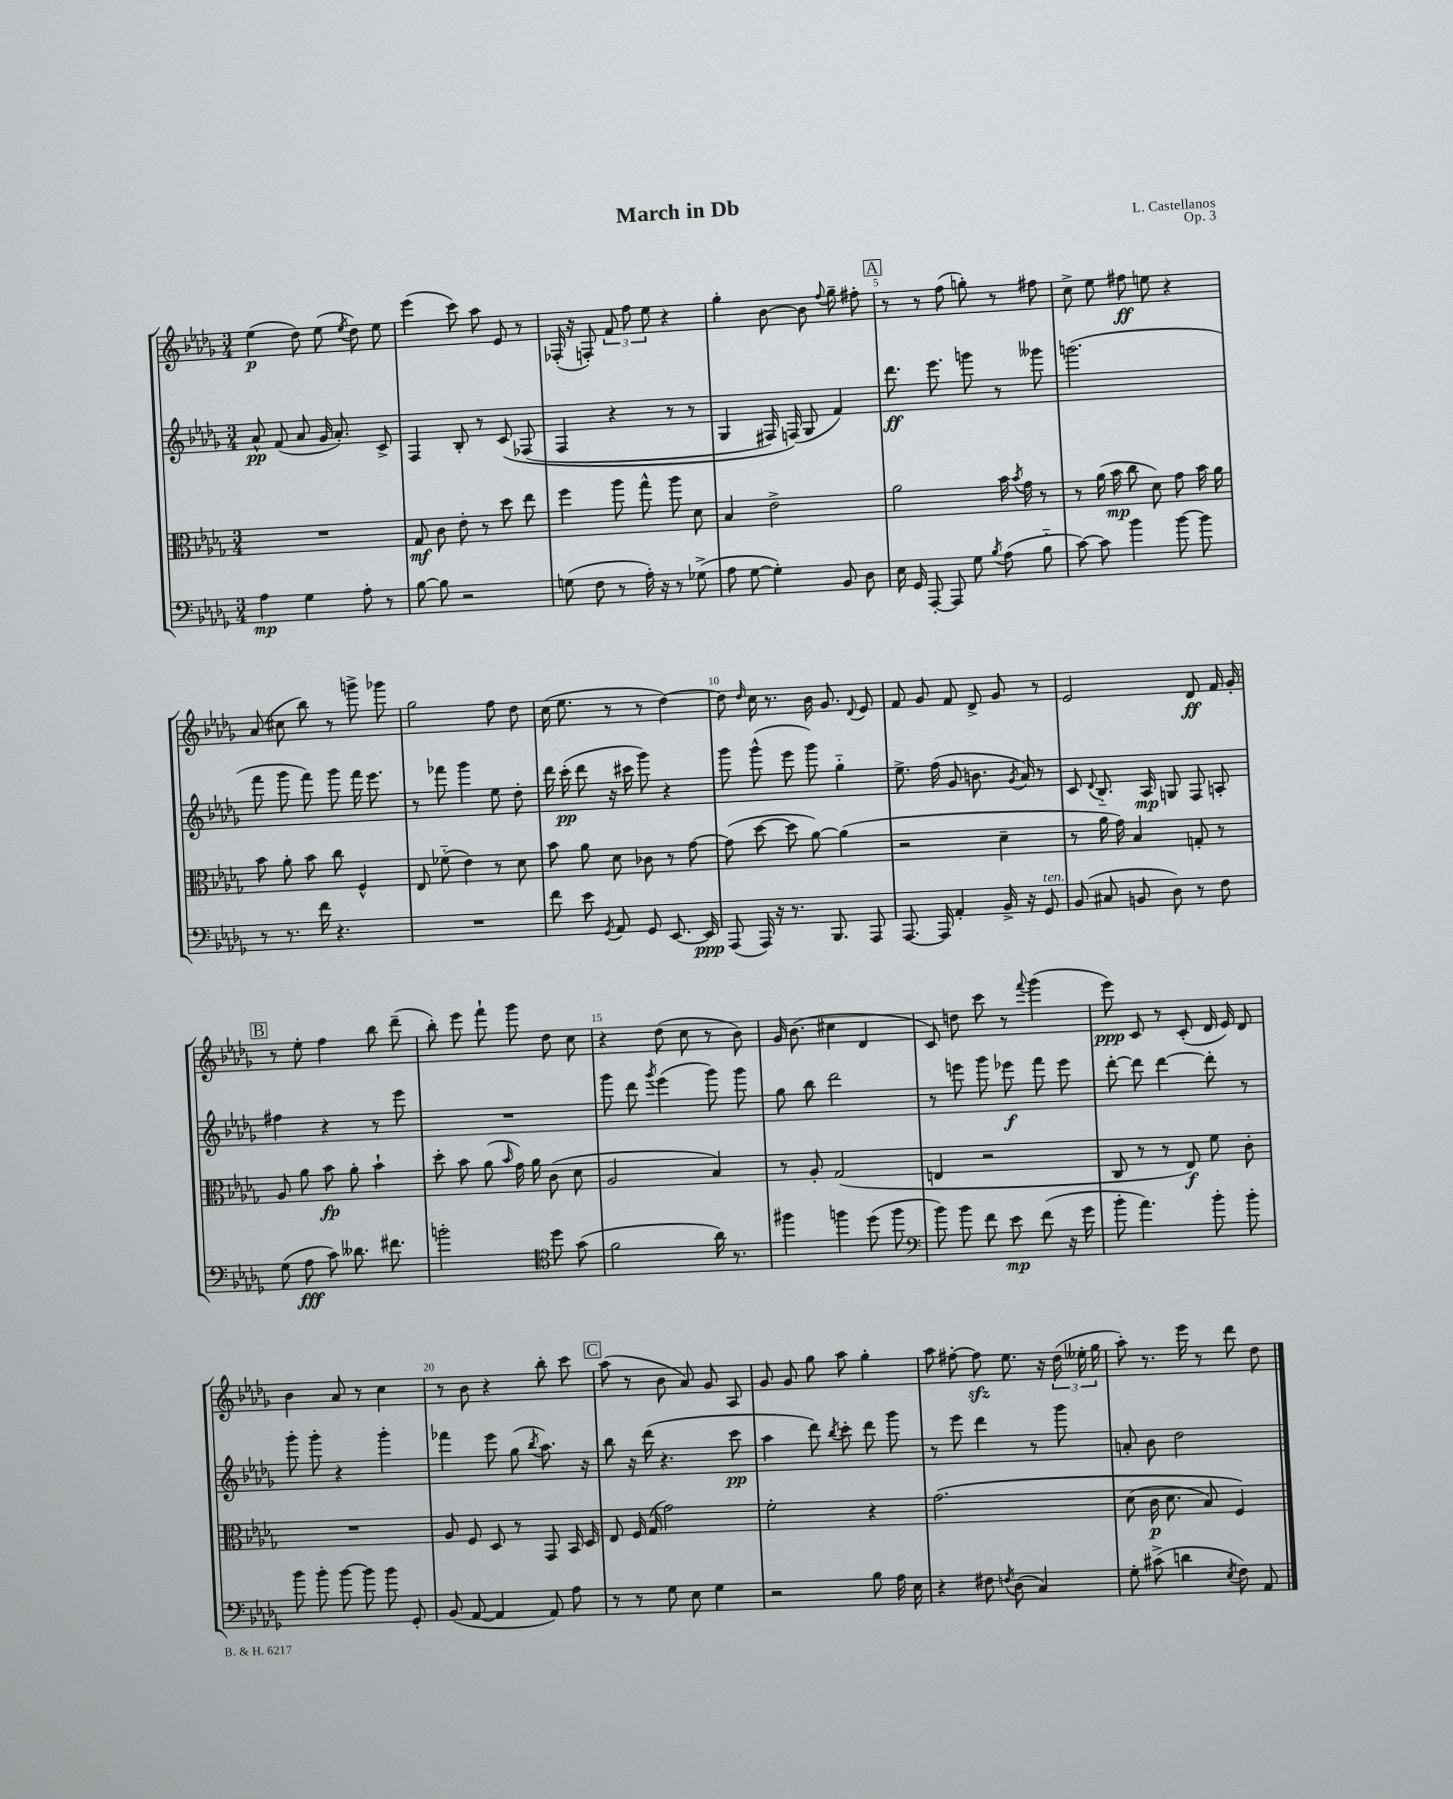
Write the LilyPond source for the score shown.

\header { title = "March in Db" composer = "L. Castellanos" opus = "Op. 3" }
<<
\new StaffGroup <<
\new Staff = "s0" {
    \clef treble \key des \major \numericTimeSignature \time 3/4
    \autoBeamOff ees''4\p( des''8) ees''8( \acciaccatura { ees''8 } des''8) ees''8 |
    ees'''4( c'''8) aes''8 ees'8 r8 |
    fes16-.( r16 f8-.) \tuplet 3/2 { f'8 f''8 ees''8 } r4 |
    ges''4-. bes'8~ bes'8 \appoggiatura { f''8 } ges''8-- fis''8-. |
    \mark \markup { \box "A" } r8 r8 f''8( g''8-.) r8 fis''8 |
    c''8-> ees''8 fis''8\ff e''8 r4 |
    aes'8( cis''8 bes''8) r8 g'''8-> ges'''8 |
    ges''2 f''8 des''8 |
    c''16( ees''8. r8 r8 des''4~) |
    des''8 \grace { des''16 } c''16 r8. bes'16 ges'8. \appoggiatura { des'8 } ees'8 |
    f'8 ges'8 f'8 des'8-> ges'8 r8 |
    ees'2 des'8\ff f'16 ges'16-. |
    \mark \markup { \box "B" } r8 ees''8-. f''4 bes''8 des'''8--( |
    bes''8-.) ees'''8 f'''8-! ges'''8 des''8 c''8 |
    r4 des''8( c''8 r8 bes'8) |
    ges'16 bes'8.( cis''4 des'4 |
    c'8) d''8 c'''8 r8 \appoggiatura { f'''8 } ges'''4( |
    ees'''8\ppp) c'8 r8 c'8-.( des'16 ees'16) des'8 |
    bes'4 aes'8 r8 c''4 |
    r8 bes'8 r4 bes''8-. c'''8 |
    \mark \markup { \box "C" } aes''8( r8 bes'8 aes'8) ges'8 aes8 |
    ges'8 ges'8 ges''8 aes''8 ges''4-. |
    aes''8 fis''8~-. fis''8\sfz ees''8. r16 \tuplet 3/2 { des''16( eeses''16-. ges''16 } |
    aes''8-.) r8. ees'''16 r8 des'''8 des''8 \bar "|." |
}
\new Staff = "s1" {
    \clef treble \key des \major \numericTimeSignature \time 3/4
    \autoBeamOff aes'8-^\pp f'8( aes'8 ges'16 aes'8.-.) c'8-> |
    f4 bes8-. r8 c'8\( fes8( |
    f4 r4 r8 r8 |
    ges4 fis16) f16(\) ges8 f'4) |
    \mark \markup { \box "A" } des'''8.\ff ees'''8. g'''8 r8 geses'''8 |
    g'''2.( |
    f'''8 ges'''8 f'''8) ges'''8 f'''16 ees'''8. |
    r8 fes'''8 ges'''4 ees''8 des''8-. |
    des'''16 c'''16-.\pp( des'''8 r16 cis'''16 ges'''8) r4 |
    ges'''8 ges'''8-^( ees'''8 ges'''8) ges''4-_ |
    ees''8.-> f''16( ges'8 b'8. \acciaccatura { ges'8 } aes'16) r8 |
    c'8 \appoggiatura { des'8 } bes8.-_ aes16\mp g8 f8 a8-. |
    \mark \markup { \box "B" } fis''4 r4 r8 ees'''8 |
    R2. |
    ges'''8 des'''8 \acciaccatura { ges'''8 } ees'''4( ges'''8) ges'''8 |
    ges''8 bes''8 des'''2 |
    r8 e'''8 ges'''8 ees'''8\f f'''8 ees'''8 |
    des'''8~-. des'''8 des'''4~ des'''8-. r8 |
    ges'''8-. ges'''8-. r4 ges'''4-. |
    fes'''4 ees'''8 ges''8( \acciaccatura { bes''8 } aes''8.) r16 |
    \mark \markup { \box "C" } bes''8 r16 des'''16( r4. c'''8\pp |
    aes''4 des'''8) \acciaccatura { bes''8 } c'''8-. des'''8 ges'''8 |
    r8 ees'''8 des'''4 r8 ges'''8 |
    a'8-. bes'8 des''2 \bar "|." |
}
\new Staff = "s2" {
    \clef alto \key des \major \numericTimeSignature \time 3/4
    \autoBeamOff R2. |
    ges8\mf c'8 ees'8-. r8 des''8 ees''8 |
    f''4 aes''8 ges''8-^ aes''8 des'8 |
    bes4 ees'2-> |
    \mark \markup { \box "A" } aes'2 bes'16 \acciaccatura { bes'8 } ges'16 r8 |
    r8 aes'16( bes'16\mp c''8 des'8) ges'8 bes'16 aes'16 |
    bes'8 aes'8-. bes'8 c''8 f4-^ |
    ees8 fes'8-_( ees'4) r8 des'8 |
    bes'8 aes'8 des'8 ces'8 r8 ges'8~ |
    ges'8( des''8~ des''8 aes'8~) aes'4( |
    r2 des'4-- |
    r8 aes'16 ges'16) bes4 g8-. r8 |
    \mark \markup { \box "B" } aes8 aes'8 bes'8\fp aes'8-. bes'4-! |
    des''8-. bes'8 aes'8( \grace { bes'16 } ges'16) aes'16 c'8( des'8 |
    aes2 bes4) |
    r8 aes8-. ges2( |
    e4 r2 |
    c8 r8 r8 ees8\f) f'8 c'8-. |
    R2. |
    aes8 f8 des8 r8 ges,8 bes,16 des16 |
    \mark \markup { \box "C" } ees8 f16 ges16( ges'2) |
    f'2-. r4 |
    ges'2.\( |
    des'8( c'16\p des'8. bes8) f4\) \bar "|." |
}
\new Staff = "s3" {
    \clef bass \key des \major \numericTimeSignature \time 3/4
    \autoBeamOff aes4\mp ges4 aes8-. r8 |
    bes8~ bes8 r2 |
    g8( f8 r8 aes16-.) r16 r8 ges8->( |
    aes8 ges8~ ges4-.) bes,8 des8 |
    \mark \markup { \box "A" } ees16 ges,16 aes,,8~-. aes,,8 ges8 \acciaccatura { bes8 } aes8( bes8-_ |
    c'8~) c'8 bes'4 bes'8~ bes'8 |
    r8 r8. f'16 r4. |
    R2. |
    f'8 ees'8 \acciaccatura { ges,8 } aes,8 ges,8 ees,8.~ ees,16\ppp |
    aes,,8( aes,,16) r16 r8. bes,,8. aes,,8 |
    aes,,8.~ aes,,16 aes,4-. bes,16-> r16 ges,8^\markup { \italic "ten." } |
    bes,8( cis8 b,8 des8) r8 f8 |
    \mark \markup { \box "B" } ges8( aes8\fff c'8) deses'8. fis'8. |
    b'2-. \clef tenor des''8 ges'8( |
    f'2 aes'16) r8. |
    fis''4 f''4 des''8( f''8 |
    \clef bass bes'8) bes'8 f'8 ees'8\mp f'8( r16 ges'16 |
    bes'8-. aes'4.) bes'8-. bes'8-. |
    bes'8 bes'8-. bes'8~ bes'8 bes'8 ges,8-. |
    bes,8( aes,8~ aes,4 aes,8) aes8 |
    \mark \markup { \box "C" } r8 r8 ges8 ees8 ges4 |
    r2 bes8 aes16 ees16 |
    r4 fis8 \acciaccatura { f8 } des8( c4) |
    ges8-. cis'8->( d'4 \acciaccatura { ees8 } f8) aes,8 \bar "|." |
}
>>
>>
\layout { \context { \Score \override BarNumber.break-visibility = ##(#f #t #t) barNumberVisibility = #(every-nth-bar-number-visible 5) } }
